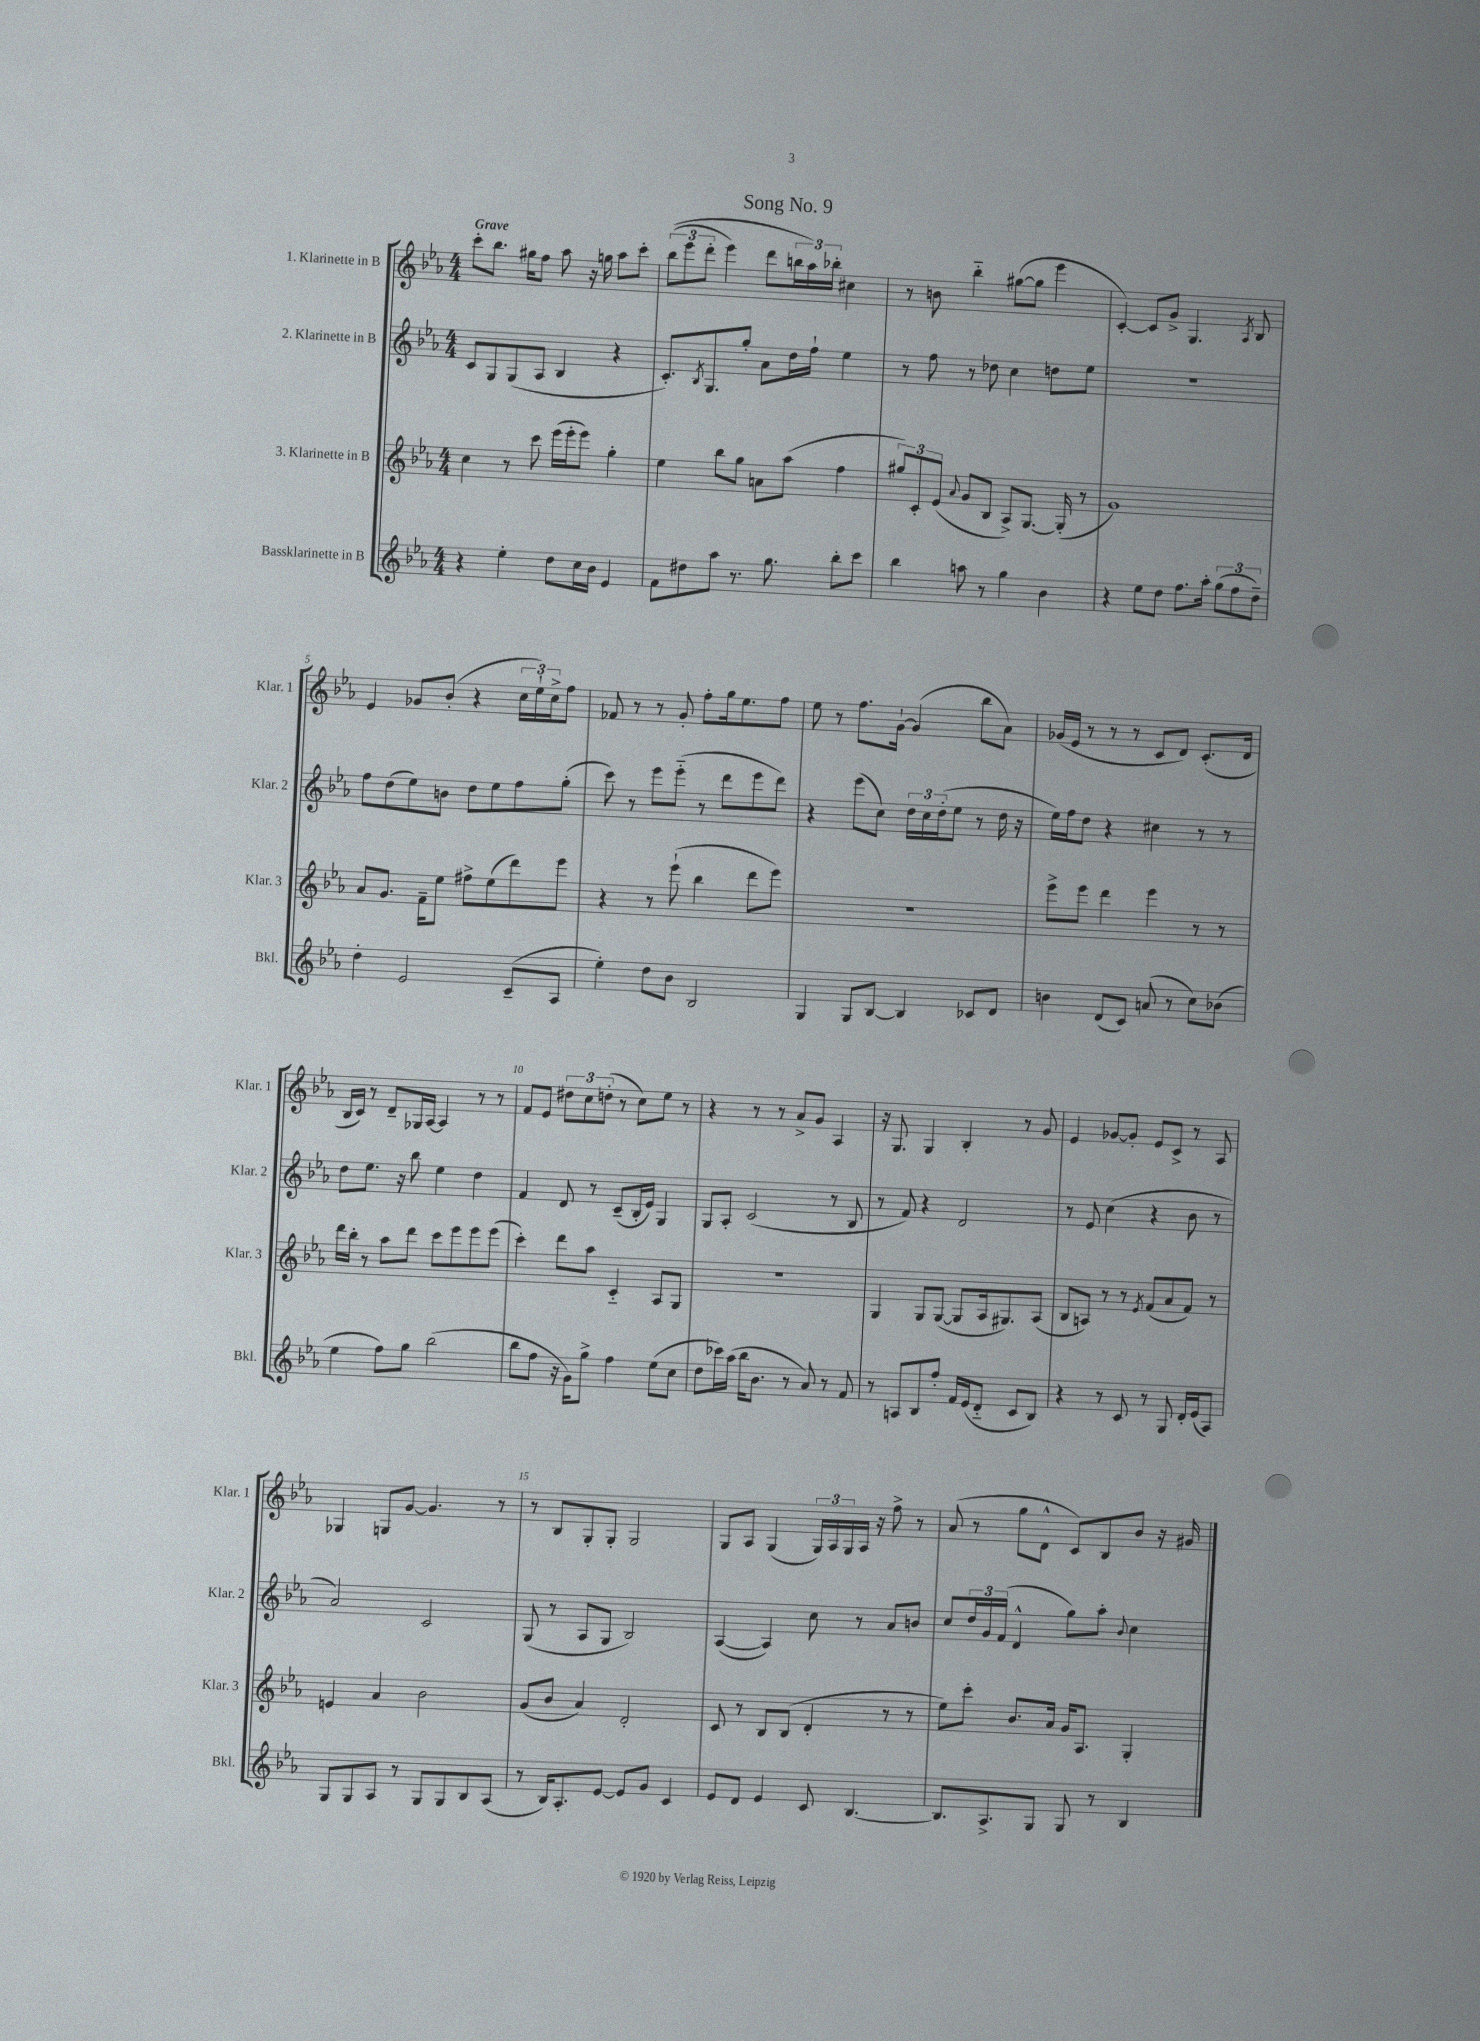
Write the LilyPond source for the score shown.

\header { title = "Song No. 9" }
<<
\new StaffGroup <<
\new Staff = "s0" \with { instrumentName = "1. Klarinette in B" shortInstrumentName = "Klar. 1" } {
    \clef treble \key ees \major \numericTimeSignature \time 4/4 \tempo "Grave"
    c'''8-. bes''8. gis''16 f''8 aes''8 r16 g''16 aes''8 c'''8-. |
    \tuplet 3/2 { bes''8(\( ees'''8 d'''8-. } ees'''4) d'''8 \tuplet 3/2 { b''16 aes''16\) bes''16-. } cis''4 |
    r8 b'8 bes''4-_ gis''8~( gis''8 ees'''4 |
    c'4~-.) c'8 g'8-> g4. \acciaccatura { aes8 } bes8 |
    ees'4 ges'8 bes'8-.( r4 \tuplet 3/2 { c''16 ees''16-!) c''16-> } f''8 |
    fes'8 r8 r8 g'8-. f''8-. g''16 ees''8. f''8 |
    ees''8 r8 f''8. g'16~-! g'4( bes''8 aes'8) |
    ges'16( ees'16 r8 r8 r8 c'8 d'8) c'8.-.( d'16 |
    bes16 c'16) r8 d'8-- ges16 aes16~ aes4 r8 r8 |
    f'8 ees'8 \tuplet 3/2 { dis''8 c''8 d''8-.( } r8 c''8) ees''8 r8 |
    r4 r8 r8 aes'8-> g'8 aes4 |
    r16 g8. g4 bes4-. r8 g'8 |
    ees'4 ges'8~ ges'8-. ees'8 c'8-> r8 aes8 |
    ges4 g8 g'8~ g'4. r8 |
    r8 bes8 g8-. g8-. g2 |
    g8 aes8 g4( \tuplet 3/2 { g16) aes16 g16 } aes16 r16 f''8-> r8 |
    aes'8( r8 g''8 d'8-^ c'8) bes8 bes'8 r16 gis'16 \bar "|." |
}
\new Staff = "s1" \with { instrumentName = "2. Klarinette in B" shortInstrumentName = "Klar. 2" } {
    \clef treble \key ees \major \numericTimeSignature \time 4/4
    c'8 g8 g8( aes8 bes4 r4 |
    c'8.-.) \acciaccatura { bes8 } g8. g''8-. aes'8 d''16 f''16-! ees''4 |
    r8 f''8 r8 des''8 c''4 d''8 ees''8 |
    R1 |
    f''8 d''8( ees''8) b'8 d''8 ees''8 f''8 g''8-.( |
    c'''8) r8 ees'''8 ees'''8-_( r8 d'''8 ees'''8 d'''8) |
    r4 ees'''8( c''8) \tuplet 3/2 { d''16 c''16 d''16-.( } ees''8 r8 d''16 r16 |
    ees''16) f''16 d''8 r4 cis''4 r8 r8 |
    d''8 ees''8. r16 bes''8 ees''4 d''4 |
    f'4 d'8 r8 c'8--( bes16-. ees'16) g4 |
    g8 aes8-. c'2( r8 bes8 |
    r8 f'8) r4 d'2 |
    r8 ees'8 c''4( r4 bes'8 r8 |
    aes'2) c'2 |
    g8( r8 aes8 g8 bes2) |
    aes4~( aes4) c''8 r8 aes'8 b'8 |
    c''8 \tuplet 3/2 { d''16 g'16 f'16( } d'4-^ g''8) aes''8-. \appoggiatura { bes'8 } c''4 \bar "|." |
}
\new Staff = "s2" \with { instrumentName = "3. Klarinette in B" shortInstrumentName = "Klar. 3" } {
    \clef treble \key ees \major \numericTimeSignature \time 4/4
    c''4 r8 c'''8 ees'''16( ees'''16-. ees'''8) g''4-. |
    ees''4 bes''8 g''8 a'8 aes''8( f''4 |
    \tuplet 3/2 { gis''8) c'8-. ees'8( } \appoggiatura { aes'8 } g'8 bes8 aes8->) g8.~ g16-.( r8 |
    g'1) |
    aes'8 g'8. f'16-- ees''8 fis''8-> ees''8( d'''8) ees'''8 |
    r4 r8 ees'''8-!( bes''4 d'''8 ees'''8) |
    R1 |
    ees'''8-> ees'''8 d'''4 ees'''4 r8 r8 |
    d'''16 bes''16-. r8 aes''8 d'''8 c'''8 ees'''8 ees'''8 ees'''8( |
    c'''4-.) d'''8 aes''8 c'4-_ aes8 g8 |
    R1 |
    g4 g8 g8~( g8 aes16 gis8.) aes8( |
    bes8 a8) r8 r8 \acciaccatura { ees'8 } f'8( aes'8 f'8) r8 |
    e'4 aes'4 bes'2 |
    g'8( bes'8 aes'4) d'2-. |
    c'8 r8 bes8 bes8( d'4-. r8 r8 |
    ees''8) c'''8-. bes'8. aes'16 g'16 aes8. g4-. \bar "|." |
}
\new Staff = "s3" \with { instrumentName = "Bassklarinette in B" shortInstrumentName = "Bkl." } {
    \clef treble \key ees \major \numericTimeSignature \time 4/4
    r4 ees''4-. d''8 c''16 bes'16 ees'4 |
    f'8 dis''8 aes''8 r8. g''8. bes''8-. c'''8 |
    bes''4 a''8 r8 g''4 bes'4 |
    r4 ees''8 d''8 f''8. aes''16-. \tuplet 3/2 { g''8( f''8 d''8--) } |
    d''4-. ees'2 c'8--( aes8 |
    ees''4-.) d''8 bes'8 bes2 |
    g4 g8 bes8~ bes4 ces'8 d'8 |
    b'4 d'8( c'8) a'8( r8 c''8) bes'8( |
    ees''4 f''8) g''8 bes''2( |
    bes''8 f''8 r16 g'16) g''8-> f''4 ees''8( c''8 |
    d''8 ces'''16) aes''16( bes''16 bes'8. r8 aes'8) r8 f'8 |
    r8 a8 bes8 f''8-. f'16 ees'16( d'8-_ c'8 bes8) |
    r4 r8 c'8 r8 g8 d'16-. ees'16( aes8) |
    g8 g8 aes8 r8 g8 g8 bes8 aes8( |
    r8 bes16) aes8.-. ees'8~ ees'8 g'8 c'4 |
    ees'8 d'8 ees'4 c'8 bes4.~ |
    bes8. aes8.-> g8 g8 r8 bes4 \bar "|." |
}
>>
>>
\layout { \context { \Score \override BarNumber.break-visibility = ##(#f #t #t) barNumberVisibility = #(every-nth-bar-number-visible 5) } }
